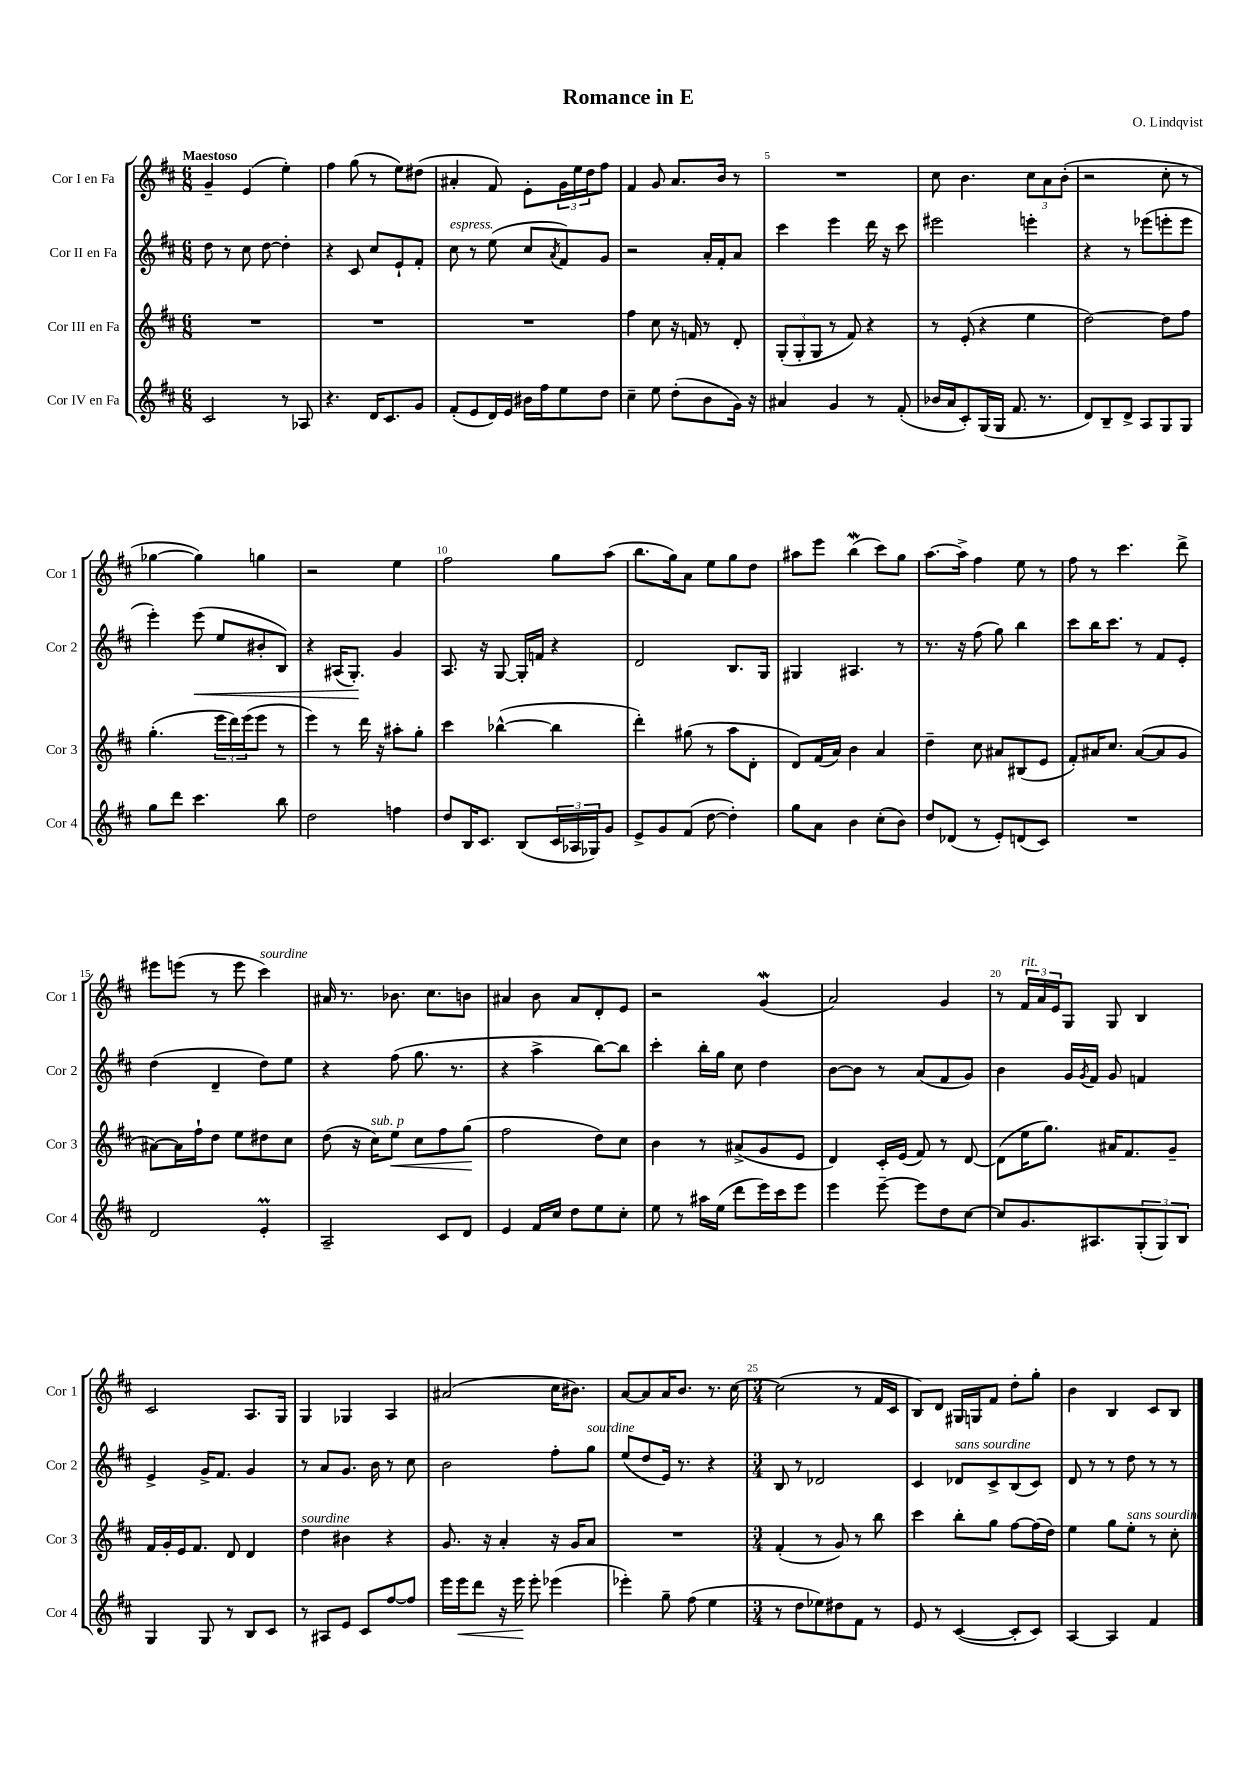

**kern	**dynam	**kern	**dynam	**kern	**dynam	**kern
*part4	*part4	*part3	*part3	*part2	*part2	*part1
*staff4	*staff4	*staff3	*staff3	*staff2	*staff2	*staff1
*I"Cor IV en Fa	*	*I"Cor III en Fa	*	*I"Cor II en Fa	*	*I"Cor I en Fa
*I'Cor 4	*	*I'Cor 3	*	*I'Cor 2	*	*I'Cor 1
*clefG2	*	*clefG2	*	*clefG2	*	*clefG2
*k[f#c#]	*	*k[f#c#]	*	*k[f#c#]	*	*k[f#c#]
*M6/8	*	*M6/8	*	*M6/8	*	*M6/8
=1	=1	=1	=1	=1	=1	=1
!	!	!	!	!	!	!LO:TX:a:B:t=Maestoso
2c#/	.	2.r	.	8dd\	.	4g~/
.	.	.	.	8r	.	.
.	.	.	.	8cc#\	.	(4e/
.	.	.	.	[8dd\	.	.
8r	.	.	.	4dd'\]	.	4ee'\)
8A-X/	.	.	.	.	.	.
=2	=2	=2	=2	=2	=2	=2
4.r	.	2.r	.	4r	.	4ff#\
.	.	.	.	8c#/	.	(8gg\
16d/KL	.	.	.	8cc#/L	.	8r
8.c#/	.	.	.	.	.	.
.	.	.	.	8e`/	.	8ee\L)
8g/J	.	.	.	8f#'/J	.	(8dd#X\J
=3	=3	=3	=3	=3	=3	=3
!	!	!	!	!LO:TX:a:i:t=espress.	!	!
(8f#'/L	.	2.r	.	8cc#\	.	4a#X'/
8e/	.	.	.	8r	.	.
16d/L)	.	.	.	(8ee\	.	8f#/)
16e/JJ	.	.	.	.	.	.
16b#X\LL	.	.	.	8cc#/L	.	8e'\L
16ff#\J	.	.	.	.	.	.
.	.	.	.	8qa/	.	.
8ee\	.	.	.	8f#/)	.	24g\L
.	.	.	.	.	.	24ee\
.	.	.	.	.	.	24dd\J
8dd\J	.	.	.	8g/J	.	8ff#\J
=4	=4	=4	=4	=4	=4	=4
4cc#~\	.	4ff#\	.	2r	.	4f#/
8ee\	.	8cc#\	.	.	.	8g/
(8dd'\L	.	16r	.	.	.	8.a/L
.	.	16fn/	.	.	.	.
8b\	.	8r	.	16a'/LL	.	.
.	.	.	.	16f#'/J	.	16b/Jk
16g\Jk)	.	8d'/	.	8a/J	.	8r
16r	.	.	.	.	.	.
=5	=5	=5	=5	=5	=5	=5
4a#X/	.	(12G'/L	.	4ccc#\	.	2.r
.	.	12G'/	.	.	.	.
.	.	12G/J	.	.	.	.
4g/	.	8r	.	4eee\	.	.
.	.	8f#/)	.	.	.	.
8r	.	4r	.	16ddd\	.	.
.	.	.	.	16r	.	.
(8f#'/	.	.	.	8ccc#\	.	.
=6	=6	=6	=6	=6	=6	=6
16b-X/LL	.	8r	.	2eee#X\	.	8cc#\
16a/J	.	.	.	.	.	.
8c#'/)	.	(8e'/	.	.	.	4.b\
(16G/L	.	4r	.	.	.	.
16G/JJ	.	.	.	.	.	.
8.f#/	.	.	.	.	.	.
.	.	4ee\	.	4eeen'\	.	12cc#\L
8.r	.	.	.	.	.	.
.	.	.	.	.	.	12a\
.	.	.	.	.	.	(12b'\J
=7	=7	=7	=7	=7	=7	=7
8d/L)	.	[2dd\)	.	4r	.	2r
8B~/	.	.	.	.	.	.
8d^/J	.	.	.	8r	.	.
8A/L	.	.	.	(8eee-X\L	.	.
8G/	.	8dd\L]	.	8eeen'\	.	8cc#'\
8G/J	.	8ff#\J	.	8eee\J	.	8r
!!LO:LB:g=z
=8	=8	=8	=8	=8	=8	=8
8gg\L	.	(4.gg'\	.	4eee'\)	.	[4gg-X\
8ddd\J	.	.	.	.	.	.
!	!	!	!	!	!LO:HP:b	!
4.ccc#\	.	.	.	(8eee\	<	4gg-\])
.	.	24eee\LL	.	8ee/L	.	.
.	.	24ddd\)	.	.	.	.
.	.	(24eee\J	.	.	.	.
.	.	8eee\J	.	8b#X'/	.	4ggn\
8bb\	.	8r	.	8B/J)	.	.
=9	=9	=9	=9	=9	=9	=9
2dd\	.	4eee\)	.	4r	.	2r
.	.	8r	.	(16A#X/KL	.	.
.	.	.	.	8.G'/J)	.	.
.	.	16ddd\	.	.	.	.
.	.	16r	.	.	.	.
4ffn\	.	8aa#X'\L	.	4g/	[	4ee\
.	.	8gg'\J	.	.	.	.
=10	=10	=10	=10	=10	=10	=10
8dd/L	.	4ccc#\	.	8.A/	.	2ff#\
16B/K	.	.	.	.	.	.
8.c#/J	.	.	.	16r	.	.
.	.	([4bb-X^^\	.	[8G/	.	.
(8B/L	.	.	.	16G'/LL]	.	.
.	.	.	.	16fn/JJ	.	.
24c#/L	.	4bb-\]	.	4r	.	8gg\L
24A-X/	.	.	.	.	.	.
24G-X/J)	.	.	.	.	.	.
8g/J	.	.	.	.	.	(8aa\J
=11	=11	=11	=11	=11	=11	=11
8e^/L	.	4ddd'\)	.	2d/	.	8.bb\L
8g/	.	.	.	.	.	.
.	.	.	.	.	.	16gg\k)
(8f#/J	.	(8gg#X\	.	.	.	8a\J
[8dd\	.	8r	.	.	.	8ee\L
4dd'\])	.	8aa\L	.	8.B/L	.	8gg\
.	.	8d'\J	.	.	.	8dd\J
.	.	.	.	16G/Jk	.	.
=12	=12	=12	=12	=12	=12	=12
8gg\L	.	8d/L)	.	4G#X/	.	8aa#X\L
8a\J	.	(16f#/L	.	.	.	8eee\J
.	.	16a/JJ)	.	.	.	.
4b\	.	4b\	.	4.A#X/	.	(4bbW\
(8cc#'\L	.	4a/	.	.	.	8ccc#\L)
8b\J)	.	.	.	8r	.	8gg\J
=13	=13	=13	=13	=13	=13	=13
8dd/L	.	4dd~\	.	8.r	.	[8.aa\L
(8d-X/J	.	.	.	.	.	.
.	.	.	.	16r	.	16aa^\Jk]
8r	.	8cc#\	.	(8ff#\	.	4ff#\
8e'/L)	.	8a#X/L	.	8gg\)	.	.
(8dn/	.	(8B#X/	.	4bb\	.	8ee\
8c#/J)	.	8e/J	.	.	.	8r
=14	=14	=14	=14	=14	=14	=14
2.r	.	8f#'/L)	.	8ccc#\L	.	8ff#\
.	.	16a#X/K	.	16bb\K	.	8r
.	.	8.cc#/J	.	8.ccc#\J	.	.
.	.	.	.	.	.	4.ccc#\
.	.	([8a#/L	.	8r	.	.
.	.	8a#/]	.	8f#/L	.	.
.	.	8g/J	.	8e'/J	.	8ddd^\
!!LO:LB:g=z
=15	=15	=15	=15	=15	=15	=15
2d/	.	[8a#X\L)	.	(4dd\	.	8eee#X\L
.	.	16a#\L]	.	.	.	(8eeen\J
.	.	16ff#`\J	.	.	.	.
.	.	8dd\J	.	4d~/	.	8r
.	.	8ee\L	.	.	.	8eee\
!	!	!	!	!	!	!LO:TX:a:i:t=sourdine
4eM'/	.	8dd#X\	.	8dd\L)	.	4ccc#\)
.	.	8cc#\J	.	8ee\J	.	.
=16	=16	=16	=16	=16	=16	=16
2A~/	.	(8dd\	.	4r	.	16a#X/
.	.	.	.	.	.	8.r
.	.	16r	.	.	.	.
!	!	!LO:TX:a:i:t=sub. p	!	!	!	!
.	.	16cc#\KL)	.	.	.	.
!	!	!	!LO:HP:b	!	!	!
.	.	8ee\J	<	(8ff#\	.	8.b-X\
.	.	8cc#\L	.	8.gg\	.	.
.	.	.	.	.	.	8.cc#\L
8c#/L	.	8ff#\	.	.	.	.
.	.	.	.	8.r	.	.
8d/J	.	(8gg\J	.	.	.	8bn\J
.	.	.	[	.	.	.
=17	=17	=17	=17	=17	=17	=17
4e/	.	2ff#\	.	4r	.	4a#X/
16f#/LL	.	.	.	4aa^\	.	8b\
16cc#/JJ	.	.	.	.	.	.
8dd\L	.	.	.	.	.	8a#/L
8ee\	.	8dd\L)	.	[8bb\L)	.	8d'/
8cc#'\J	.	8cc#\J	.	8bb\J]	.	8e/J
=18	=18	=18	=18	=18	=18	=18
8ee\	.	4b\	.	4ccc#'\	.	2r
8r	.	.	.	.	.	.
16aa#X\LL	.	8r	.	16bb'\LL	.	.
(16ee\JJ	.	.	.	16gg\JJ	.	.
8ddd\L	.	(8a#X^/L	.	8cc#\	.	.
16eee\L)	.	8g/	.	4dd\	.	(4gw/
16ccc#\J	.	.	.	.	.	.
8eee\J	.	8e/J	.	.	.	.
=19	=19	=19	=19	=19	=19	=19
4eee\	.	4d/)	.	[8b\L	.	2a/)
.	.	.	.	8b\J]	.	.
[8eee~\	.	16c#'/LL	.	8r	.	.
.	.	(16e/JJ	.	.	.	.
8eee\L]	.	8f#/)	.	(8a/L	.	.
8dd\	.	8r	.	8f#/	.	4g/
[8cc#\J	.	[8d/	.	8g/J)	.	.
=20	=20	=20	=20	=20	=20	=20
8cc#/L]	.	(8d\L]	.	4b\	.	8r
!	!	!	!	!	!	!LO:TX:a:i:t=rit.
8.g/	.	16ee\K	.	.	.	24f#/LL
.	.	.	.	.	.	24a/
.	.	8.gg\J)	.	.	.	.
.	.	.	.	.	.	24e/J
.	.	.	.	16g/LL	.	8G/J
.	.	.	.	8qg/	.	.
8.A#X/	.	.	.	16f#/JJ	.	.
.	.	16a#X/KL	.	8g/	.	8G/
.	.	8.f#/	.	.	.	.
(12G'/	.	.	.	4fn/	.	4B/
12G/)	.	.	.	.	.	.
.	.	8g~/J	.	.	.	.
12B/J	.	.	.	.	.	.
!!LO:LB:g=z
=21	=21	=21	=21	=21	=21	=21
4G/	.	16f#/LL	.	4e^/	.	2c#/
.	.	16g'/	.	.	.	.
.	.	16e/J	.	.	.	.
.	.	8.f#/J	.	.	.	.
8G/	.	.	.	16g^/KL	.	.
.	.	.	.	8.f#/J	.	.
8r	.	8d/	.	.	.	.
8B/L	.	4d/	.	4g/	.	8.A/L
8c#/J	.	.	.	.	.	.
.	.	.	.	.	.	16G/Jk
=22	=22	=22	=22	=22	=22	=22
!	!	!LO:TX:a:i:t=sourdine	!	!	!	!
8r	.	4dd\	.	8r	.	4G/
8A#X/L	.	.	.	8a/L	.	.
8e/J	.	4b#X\	.	8.g/J	.	4G-X/
8c#/L	.	.	.	.	.	.
.	.	.	.	16b\	.	.
[8ff#/	.	4r	.	8r	.	4A/
8ff#/J]	.	.	.	8cc#\	.	.
=23	=23	=23	=23	=23	=23	=23
16eee\LL	.	8.g/	.	2b\	.	(2a#X/
!	!LO:HP:b	!	!	!	!	!
16eee\J	<	.	.	.	.	.
8ddd\J	.	.	.	.	.	.
.	.	16r	.	.	.	.
16r	.	4a'/	.	.	.	.
16eee\	.	.	.	.	.	.
8eee'\	[	.	.	.	.	.
(4eee-X\	.	16r	.	8ff#'\L	.	16cc#\KL
.	.	16g/KL	.	.	.	8.b#X\J)
!	!	!	!	!LO:TX:a:i:t=sourdine	!	!
.	.	8a/J	.	8gg\J	.	.
=24	=24	=24	=24	=24	=24	=24
4eee-X'\)	.	2.r	.	(8ee/L	.	[8a/L
.	.	.	.	8dd/	.	8a/]
8gg~\	.	.	.	16e/Jk)	.	16a/K
.	.	.	.	8.r	.	8.b/J
(8ff#\	.	.	.	.	.	.
4ee\	.	.	.	4r	.	8.r
.	.	.	.	.	.	[16cc#\
=25	=25	=25	=25	=25	=25	=25
*M3/4	*	*M3/4	*	*M3/4	*	*M3/4
8r	.	(4f#'/	.	8B/	.	(2cc#\]
8dd\L	.	.	.	8r	.	.
8ee-X\)	.	8r	.	2d-X/	.	.
8dd#X\	.	8g/)	.	.	.	.
8f#\J	.	8r	.	.	.	8r
8r	.	8bb\	.	.	.	16f#/LL
.	.	.	.	.	.	16c#/JJ
=26	=26	=26	=26	=26	=26	=26
8e/	.	4ccc#\	.	4c#/	.	8B/L)
8r	.	.	.	.	.	8d/J
!	!	!	!	!LO:TX:a:i:t=sans sourdine	!	!
([4c#/	.	8bb'\L	.	8d-X/L	.	16G#X/LL
.	.	.	.	.	.	16Gn/J
.	.	8gg\J	.	8c#^/	.	8f#/J
8c#'/L]	.	[8ff#\L	.	(8B/	.	8dd'\L
8c#/J)	.	(16ff#\L]	.	8c#/J)	.	8gg'\J
.	.	16dd\JJ)	.	.	.	.
=27	=27	=27	=27	=27	=27	=27
[4A/	.	4ee\	.	8d/	.	4b\
.	.	.	.	8r	.	.
4A/]	.	8gg\L	.	8r	.	4B/
!	!	!LO:TX:a:i:t=sans sourdine	!	!	!	!
.	.	8ee'\J	.	8dd\	.	.
4f#/	.	8r	.	8r	.	8c#/L
.	.	8cc#'\	.	8r	.	8B/J
==	==	==	==	==	==	==
*-	*-	*-	*-	*-	*-	*-
